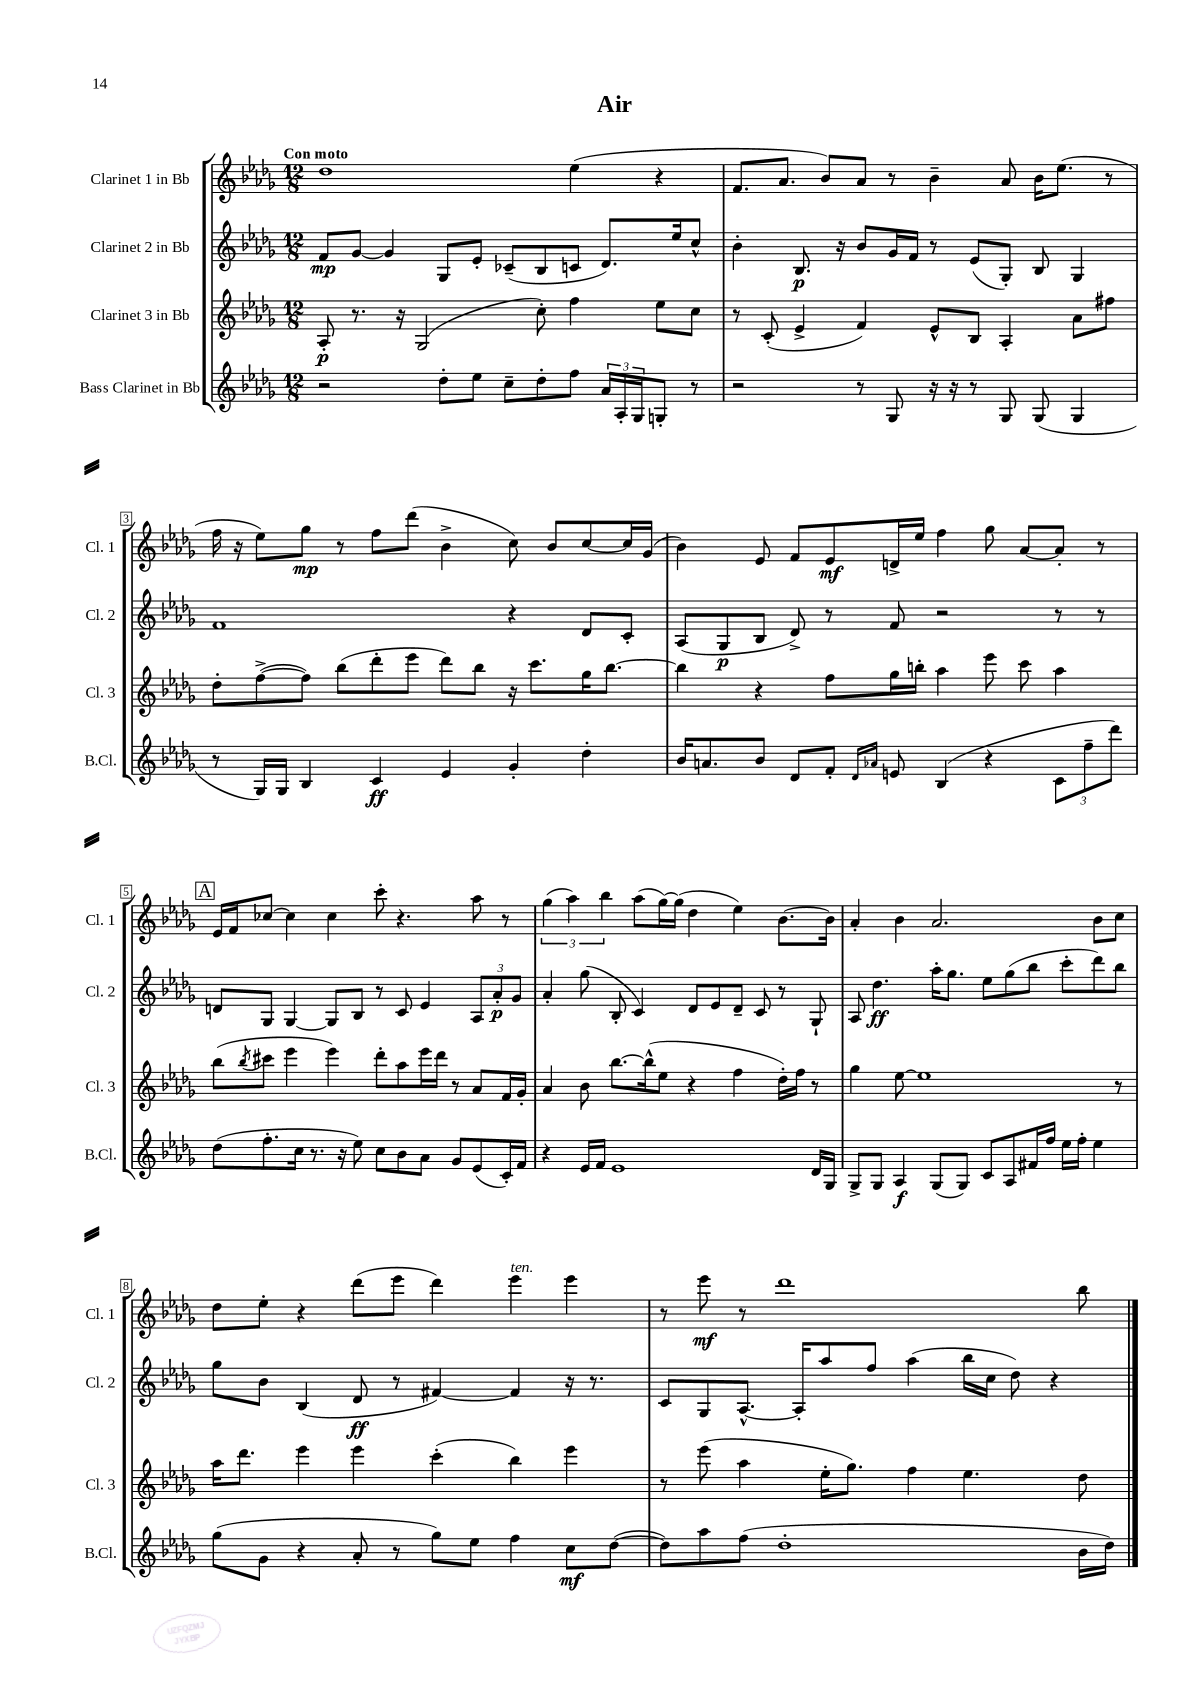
\header { title = "Air" }
<<
\new StaffGroup <<
\new Staff = "s0" \with { instrumentName = "Clarinet 1 in Bb" shortInstrumentName = "Cl. 1" } {
    \clef treble \key des \major \numericTimeSignature \time 12/8 \tempo "Con moto"
    des''1 ees''4( r4 |
    f'8. aes'8. bes'8) aes'8 r8 bes'4-- aes'8 bes'16 ees''8.( r8 |
    f''16 r16 ees''8) ges''8\mp r8 f''8 des'''8( bes'4-> c''8) bes'8 c''8~ c''16 ges'16( |
    bes'4) ees'8 f'8 ees'8\mf d'16-> ees''16 f''4 ges''8 aes'8~ aes'8-. r8 |
    \mark \markup { \box "A" } ees'16 f'16 ces''8~ ces''4 ces''4 c'''8-. r4. aes''8 r8 |
    \tuplet 3/2 { ges''4( aes''4) bes''4 } aes''8( ges''16~) ges''16( des''4 ees''4) bes'8.~ bes'16 |
    aes'4-. bes'4 aes'2. bes'8 c''8 |
    des''8 ees''8-. r4 des'''8( ees'''8 des'''4) ees'''4^\markup { \italic "ten." } ees'''4 |
    r8 ees'''8\mf r8 des'''1 bes''8 \bar "|." |
}
\new Staff = "s1" \with { instrumentName = "Clarinet 2 in Bb" shortInstrumentName = "Cl. 2" } {
    \clef treble \key des \major \numericTimeSignature \time 12/8
    f'8\mp ges'8~ ges'4 ges8 ees'8-. ces'8--( bes8 c'8 des'8.) ees''16 c''8-^ |
    bes'4-. bes8.\p r16 bes'8 ges'16 f'16 r8 ees'8( ges8-.) bes8 ges4 |
    f'1 r4 des'8 c'8-. |
    aes8( ges8\p bes8 des'8->) r8 f'8 r2 r8 r8 |
    \mark \markup { \box "A" } d'8 ges8 ges4~ ges8 bes8 r8 c'8 ees'4 \tuplet 3/2 { aes8 aes'8-.\p ges'8 } |
    aes'4-. ges''8( bes8-. c'4) des'8 ees'8 des'8-- c'8 r8 ges8-! |
    aes8 des''4.\ff aes''16-. ges''8. ees''8 ges''8( bes''8 c'''8-. des'''8) bes''8 |
    ges''8 bes'8 bes4( des'8\ff r8 fis'4~) fis'4 r16 r8. |
    c'8 ges8 aes8.~-^ aes16-. aes''8 f''8 aes''4( bes''16 c''16 des''8) r4 \bar "|." |
}
\new Staff = "s2" \with { instrumentName = "Clarinet 3 in Bb" shortInstrumentName = "Cl. 3" } {
    \clef treble \key des \major \numericTimeSignature \time 12/8
    aes8-.\p r8. r16 ges2( c''8-.) f''4 ees''8 c''8 |
    r8 c'8-.( ees'4-> f'4) ees'8-^ bes8 aes4-. aes'8 fis''8 |
    des''8-. f''8~->( f''8) bes''8( des'''8-. ees'''8 des'''8) bes''8 r16 c'''8. ges''16 bes''8.~ |
    bes''4 r4 f''8 ges''16 b''16-. aes''4 ees'''8 c'''8 aes''4 |
    \mark \markup { \box "A" } bes''8( \acciaccatura { bes''8 } cis'''8 ees'''4 ees'''4) des'''8-. aes''8 ees'''16 des'''16 r8 aes'8 f'16 ges'16-. |
    aes'4 bes'8 bes''8.~ bes''16-^( ees''8 r4 f''4 des''16-.) f''16 r8 |
    ges''4 ees''8~ ees''1 r8 |
    aes''16 des'''8. ees'''4 ees'''4 c'''4-.( bes''4) ees'''4 |
    r8 ees'''8( aes''4 ees''16-. ges''8.) f''4 ees''4. des''8 \bar "|." |
}
\new Staff = "s3" \with { instrumentName = "Bass Clarinet in Bb" shortInstrumentName = "B.Cl." } {
    \clef treble \key des \major \numericTimeSignature \time 12/8
    r2 des''8-. ees''8 c''8-- des''8-. f''8 \tuplet 3/2 { aes'16 aes16-. ges16 } g8-. r8 |
    r2 r8 ges8 r16 r16 r8 ges8 ges8( ges4 |
    r8 ges16) ges16 bes4 c'4\ff ees'4 ges'4-. des''4-. |
    bes'16 a'8. bes'8 des'8 f'8-. \grace { des'16 aes'16 } e'8 bes4( r4 \tuplet 3/2 { c'8 f''8-- des'''8) } |
    \mark \markup { \box "A" } des''8( f''8.-. c''16 r8. r16 ees''8) c''8 bes'8 aes'8 ges'8 ees'8( c'16-.) f'16 |
    r4 ees'16 f'16 ees'1 des'16 ges16 |
    ges8-> ges8 aes4\f ges8( ges8) c'8 aes8 fis'16 f''16 ees''16 f''16-. ees''4 |
    ges''8( ges'8 r4 aes'8-. r8 ges''8) ees''8 f''4 c''8\mf des''8~( |
    des''8) aes''8 f''8( des''1-. bes'16 des''16) \bar "|." |
}
>>
>>
\layout { \context { \Score \override BarNumber.stencil = #(make-stencil-boxer 0.1 0.3 ly:text-interface::print) } }
